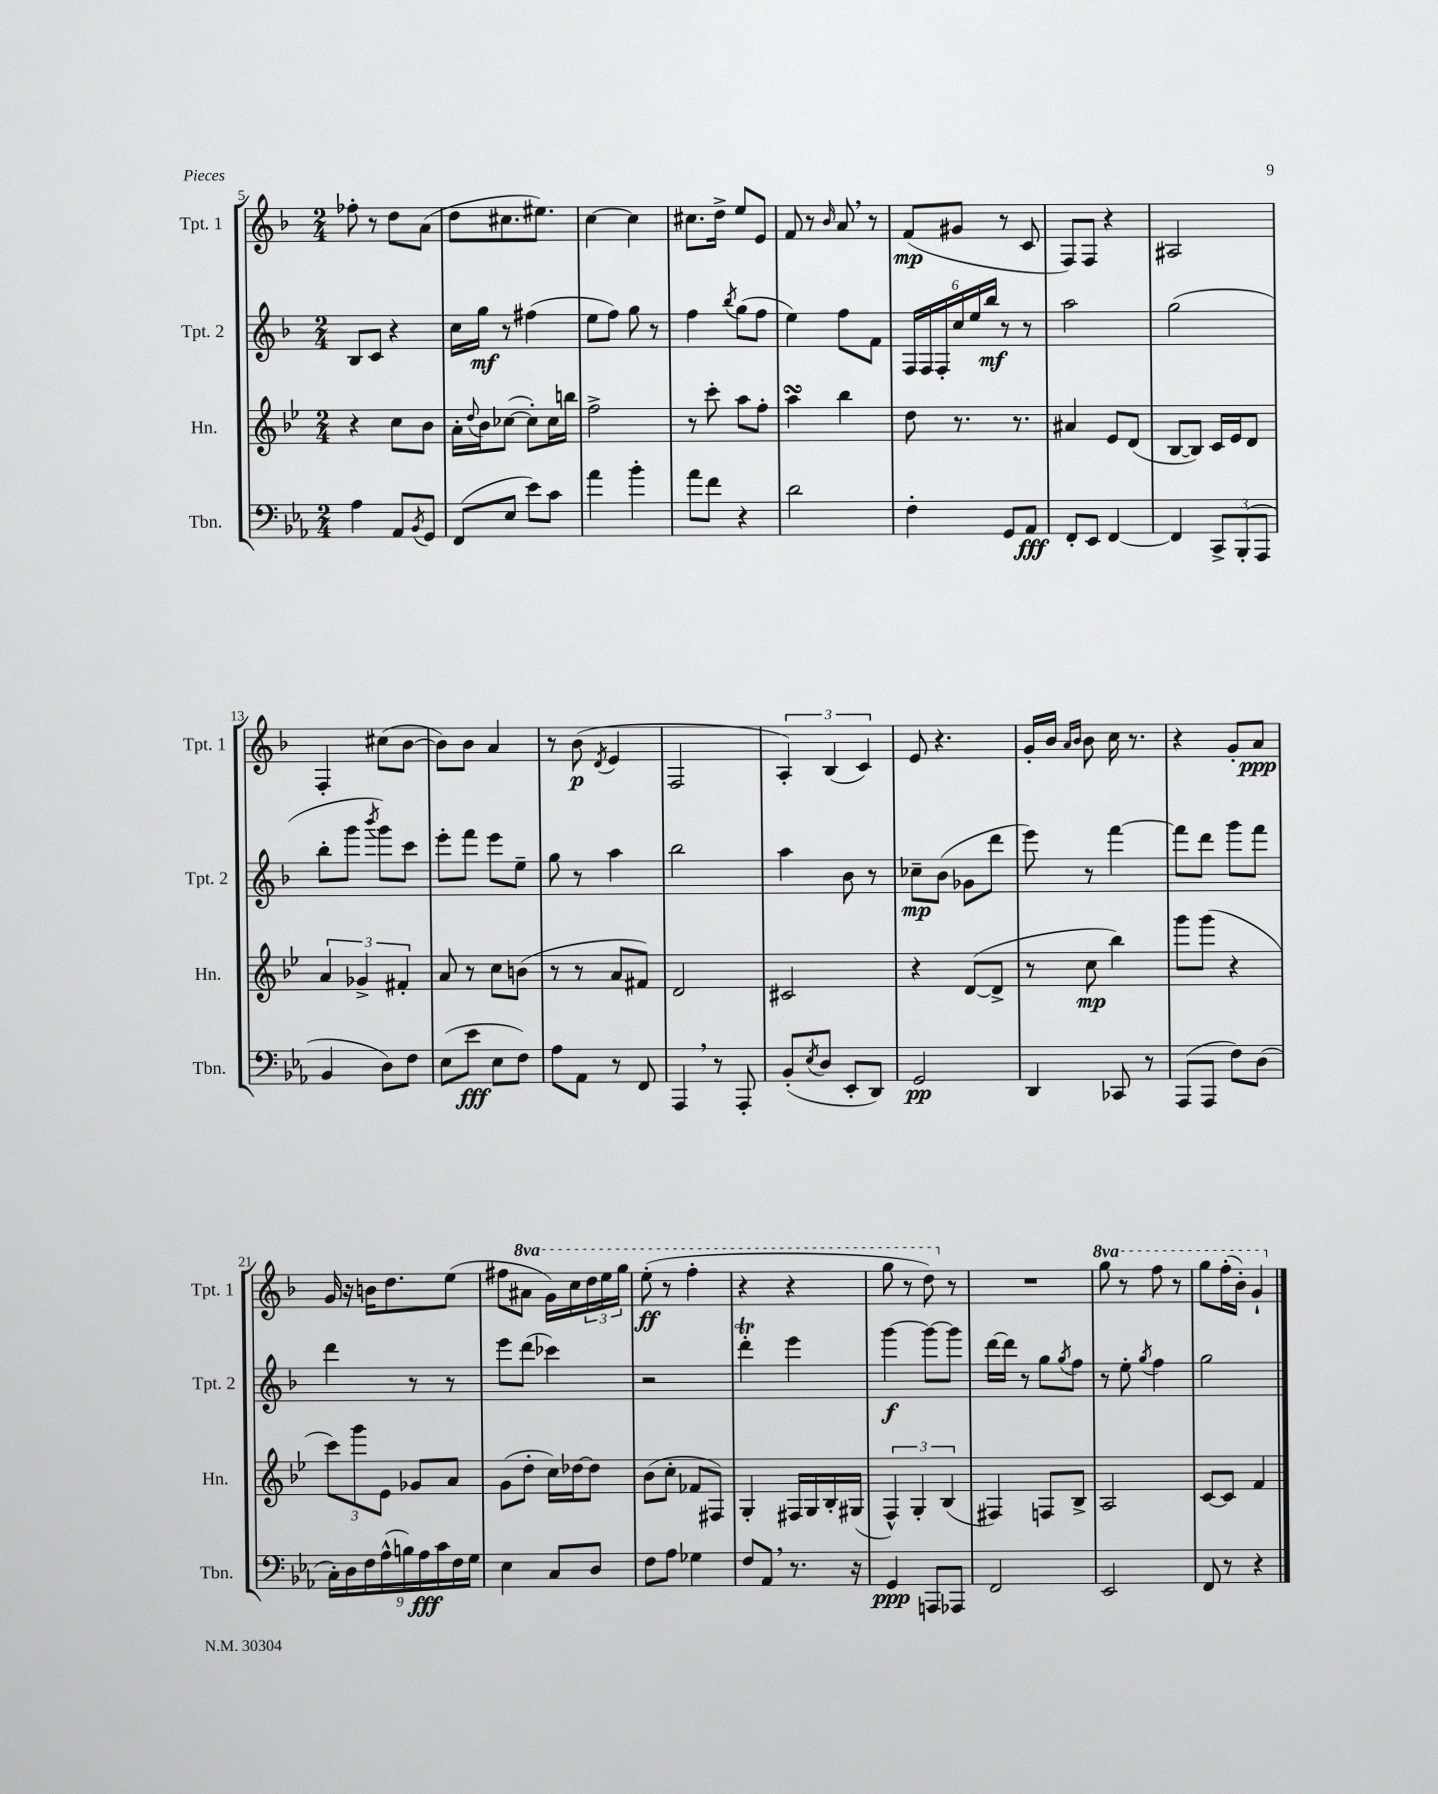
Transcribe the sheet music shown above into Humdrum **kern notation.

**kern	**dynam	**kern	**dynam	**kern	**dynam	**kern	**dynam
*part4	*part4	*part3	*part3	*part2	*part2	*part1	*part1
*staff4	*staff4	*staff3	*staff3	*staff2	*staff2	*staff1	*staff1
*I"Tbn.	*	*I"Hn.	*	*I"Tpt. 2	*	*I"Tpt. 1	*
*I'Tbn.	*	*I'Hn.	*	*I'Tpt. 2	*	*I'Tpt. 1	*
*clefF4	*	*clefG2	*	*clefG2	*	*clefG2	*
*k[b-e-a-]	*	*k[b-e-]	*	*k[b-]	*	*k[b-]	*
*M2/4	*	*M2/4	*	*M2/4	*	*M2/4	*
=5	=5	=5	=5	=5	=5	=5	=5
4A-\	.	4r	.	8B-/L	.	8ff-X'\	.
.	.	.	.	8c/J	.	8r	.
8AA-/L	.	8cc\L	.	4r	.	8dd\L	.
8qBB-/	.	.	.	.	.	.	.
8GG/J	.	8b-\J	.	.	.	(8a\J	.
=6	=6	=6	=6	=6	=6	=6	=6
(8FF/L	.	16a'\LL	.	16cc\LL	.	8dd\L	.
.	.	8qqdd/	.	.	.	.	.
.	.	16b-\J	.	16gg\JJ	mf	.	.
8E-/J	.	([8cc-X\J	.	8r	.	8.cc#X\	.
8e-\L)	.	8cc-'\L])	.	(4ff#X\	.	.	.
.	.	.	.	.	.	8.ee#X\J)	.
8c\J	.	16cc-\L	.	.	.	.	.
.	.	16bbn\JJ	.	.	.	.	.
=7	=7	=7	=7	=7	=7	=7	=7
4a-\	.	2ff^\	.	8ee\L	.	[4cc\	.
.	.	.	.	8ff\J)	.	.	.
4b-'\	.	.	.	8gg\	.	4cc\]	.
.	.	.	.	8r	.	.	.
=8	=8	=8	=8	=8	=8	=8	=8
8a-\L	.	8r	.	4ff\	.	8.cc#X\L	.
8f\J	.	8ccc'\	.	.	.	.	.
.	.	.	.	.	.	16dd^\Jk	.
.	.	.	.	8qbb-/	.	.	.
4r	.	8aa\L	.	(8gg\L	.	8ee/L	.
.	.	8ff'\J	.	8ff\J	.	8e/J	.
=9	=9	=9	=9	=9	=9	=9	=9
2d\	.	4aasSsS\	.	4ee\)	.	8f/	.
.	.	.	.	.	.	8r	.
.	.	.	.	.	.	16qqb-/	.
.	.	4bb-\	.	8ff\L	.	8a,/	.
.	.	.	.	8f\J	.	8r	.
=10	=10	=10	=10	=10	=10	=10	=10
4F'\	.	8dd\	.	24F/LL	.	(8f/L	mp
.	.	.	.	24F/	.	.	.
.	.	.	.	24F'/	.	.	.
.	.	8.r	.	24cc/	.	8g#X/J	.
.	.	.	.	24ee/	.	.	.
.	.	.	.	24bb-/JJ	mf	.	.
8GG/L	.	.	.	8r	.	8r	.
.	.	8.r	.	.	.	.	.
8AA-/J	fff	.	.	8r	.	8c/	.
=11	=11	=11	=11	=11	=11	=11	=11
8FF'/L	.	4a#X/	.	2aa\	.	8F/L)	.
8EE-/J	.	.	.	.	.	8F/J	.
[4FF/	.	8e-/L	.	.	.	4r	.
.	.	(8d/J	.	.	.	.	.
=12	=12	=12	=12	=12	=12	=12	=12
4FF/]	.	[8B-/L	.	(2gg\	.	2A#X/	.
.	.	8B-/J])	.	.	.	.	.
12CC^/L	.	16c/LL	.	.	.	.	.
.	.	16e-/J	.	.	.	.	.
(12BBB-'/	.	.	.	.	.	.	.
.	.	8d/J	.	.	.	.	.
12AAA-/J	.	.	.	.	.	.	.
!!LO:LB:g=z
=13	=13	=13	=13	=13	=13	=13	=13
4BB-/	.	6a/	.	8bb-'\L	.	4F'/	.
.	.	.	.	8ggg\J	.	.	.
.	.	6g-X^/	.	.	.	.	.
.	.	.	.	8qbbb-/	.	.	.
8D\L)	.	.	.	8ggg\L)	.	(8cc#X\L	.
.	.	6f#X'/	.	.	.	.	.
8F\J	.	.	.	8ccc\J	.	[8b-\J	.
=14	=14	=14	=14	=14	=14	=14	=14
(8E-\L	.	8a/	.	8eee'\L	.	8b-\L])	.
8e-\J	fff	8r	.	8fff\J	.	8b-\J	.
8E-\L	.	8cc\L	.	8eee\L	.	4a/	.
8F\J)	.	(8bn\J	.	8ee~\J	.	.	.
=15	=15	=15	=15	=15	=15	=15	=15
8A-\L	.	8r	.	8gg\	.	8r	.
8AA-\J	.	8r	.	8r	.	(8b-\	p
.	.	.	.	.	.	8qd/	.
8r	.	8a/L	.	4aa\	.	4e/	.
8FF/	.	8f#X/J)	.	.	.	.	.
=16	=16	=16	=16	=16	=16	=16	=16
4AAA-,/	.	2d/	.	2bb-\	.	2F/	.
8r	.	.	.	.	.	.	.
8AAA-'/	.	.	.	.	.	.	.
=17	=17	=17	=17	=17	=17	=17	=17
(8BB-'/L	.	2c#X/	.	4aa\	.	6A'/)	.
8qE-/	.	.	.	.	.	.	.
8D/J	.	.	.	.	.	.	.
.	.	.	.	.	.	(6B-/	.
8EE-'/L	.	.	.	8b-\	.	.	.
.	.	.	.	.	.	6c/)	.
8DD/J)	.	.	.	8r	.	.	.
=18	=18	=18	=18	=18	=18	=18	=18
2GG/	pp	4r	.	8cc-X~\L	mp	8e/	.
.	.	.	.	(8b-\J	.	4.r	.
.	.	([8d/L	.	8g-X\L	.	.	.
.	.	8d^/J]	.	8ddd\J	.	.	.
=19	=19	=19	=19	=19	=19	=19	=19
4DD/	.	8r	.	8eee\)	.	16g'/LL	.
.	.	.	.	.	.	16b-/JJ	.
.	.	.	.	.	.	16qqa/LL	.
.	.	.	.	.	.	16qqb-/JJ	.
.	.	8cc\	mp	8r	.	8b-\	.
8CC-X/	.	4bb-\)	.	[4fff\	.	16cc\	.
.	.	.	.	.	.	8.r	.
8r	.	.	.	.	.	.	.
=20	=20	=20	=20	=20	=20	=20	=20
(8AAA-/L	.	8ggg\L	.	8fff\L]	.	4r	.
8AAA-/J	.	(8ggg\J	.	8ddd\J	.	.	.
8F\L)	.	4r	.	8ggg\L	.	8g'/L	.
(8D\J	.	.	.	8fff\J	.	8a/J	ppp
!!LO:LB:g=z
=21	=21	=21	=21	=21	=21	=21	=21
18C'\LL)	.	12ccc\L)	.	4ddd\	.	16g/	.
18D\	.	.	.	.	.	.	.
.	.	.	.	.	.	16r	.
.	.	12ggg\	.	.	.	.	.
18F\	.	.	.	.	.	.	.
.	.	.	.	.	.	16bn\KL	.
(18A-^^\	.	12e-\J	.	.	.	.	.
.	.	.	.	.	.	8.dd\	.
18Bn\)	.	.	.	.	.	.	.
.	.	8g-X/L	.	8r	.	.	.
18A-\	fff	.	.	.	.	.	.
18c\	.	.	.	.	.	.	.
.	.	8a/J	.	8r	.	(8ee\J	.
18F\	.	.	.	.	.	.	.
18G\JJ	.	.	.	.	.	.	.
=22	=22	=22	=22	=22	=22	=22	=22
4E-\	.	(8g\L	.	8eee\L	.	8ff#X\L	.
*	*	*	*	*	*	*8va	*
.	.	8dd'\J	.	(8ddd\J	.	8aa#X\J	.
8C/L	.	16cc\LL)	.	4ccc-X\)	.	16gg\LL)	.
.	.	[16dd-X\J	.	.	.	16ccc\	.
8D/J	.	8dd-\J]	.	.	.	24ddd\	.
.	.	.	.	.	.	24eee\	.
.	.	.	.	.	.	24ggg\JJ	.
=23	=23	=23	=23	=23	=23	=23	=23
8F\L	.	(8b-\L	.	2r	.	(8eee'\	ff
8A-\J	.	8cc'\J	.	.	.	8r	.
4G-X\	.	8f-X/L	.	.	.	4fff'\	.
.	.	8F#X/J)	.	.	.	.	.
=24	=24	=24	=24	=24	=24	=24	=24
8F/L	.	4G'/	.	4dddT'\	.	4r	.
8AA-,/J	.	.	.	.	.	.	.
8.r	.	16F#X/LL	.	4eee\	.	4r	.
.	.	16G/	.	.	.	.	.
.	.	16B-'/	.	.	.	.	.
16r	.	(16G#X/JJ	.	.	.	.	.
=25	=25	=25	=25	=25	=25	=25	=25
4GG/	ppp	6F^^/)	.	[4ggg\	f	8ggg\	.
.	.	.	.	.	.	8r	.
.	.	6G'/	.	.	.	.	.
8AAAn/L	.	.	.	8ggg\L_	.	8ddd\)	.
.	.	(6B-/	.	.	.	.	.
*	*	*	*	*	*	*X8va	*
8AAA-X/J	.	.	.	8ggg\J]	.	8r	.
=26	=26	=26	=26	=26	=26	=26	=26
2FF/	.	4F#X/)	.	[16ddd\LL	.	2r	.
.	.	.	.	16ddd\JJ]	.	.	.
.	.	.	.	8r	.	.	.
.	.	8Fn/L	.	8gg\L	.	.	.
.	.	.	.	8qgg/	.	.	.
.	.	8B-^/J	.	8ff\J	.	.	.
=27	=27	=27	=27	=27	=27	=27	=27
*	*	*	*	*	*	*8va	*
2EE-/	.	2A/	.	8r	.	8ggg\	.
.	.	.	.	8ee'\	.	8r	.
.	.	.	.	8qgg/	.	.	.
.	.	.	.	4ff\	.	8fff\	.
.	.	.	.	.	.	8r	.
=28	=28	=28	=28	=28	=28	=28	=28
8FF/	.	[8c/L	.	2gg\	.	8ggg\L	.
8r	.	8c/J]	.	.	.	(16fff'\L	.
.	.	.	.	.	.	16bb-'\JJ)	.
4r	.	4f/	.	.	.	4gg`/	.
*	*	*	*	*	*	*X8va	*
==	==	==	==	==	==	==	==
*-	*-	*-	*-	*-	*-	*-	*-
